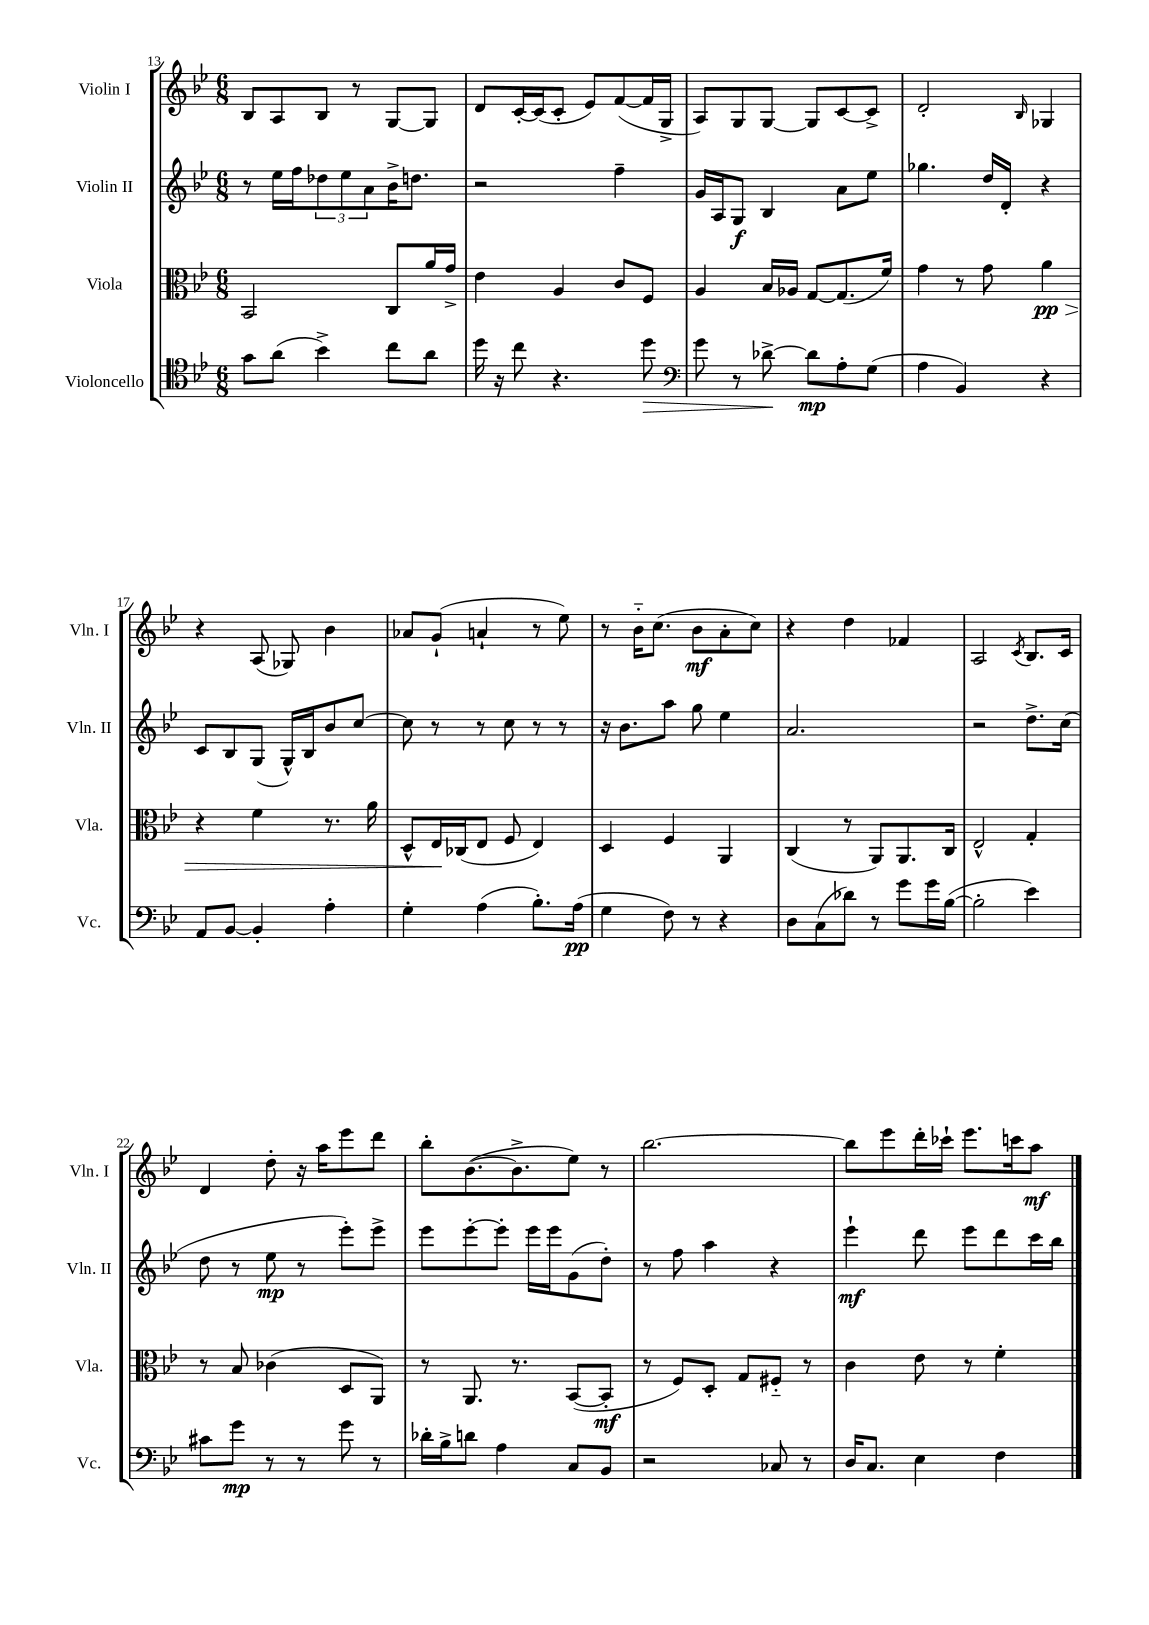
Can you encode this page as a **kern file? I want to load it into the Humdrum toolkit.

**kern	**kern	**kern	**kern
*staff4	*staff3	*staff2	*staff1
*clefC4	*clefC3	*clefG2	*clefG2
*k[b-e-]	*k[b-e-]	*k[b-e-]	*k[b-e-]
*M6/8	*M6/8	*M6/8	*M6/8
8g	2BB-	8r	8B-
(8a	.	16ee-	8A
.	.	16ff	.
4b-^)	.	12dd-	8B-
.	.	12ee-	.
.	.	.	8r
.	.	12a	.
8cc	8C	16b-^	[8G
.	.	8.dd	.
8a	16a	.	8G]
.	16g^	.	.
=	=	=	=
16dd	4e-	2r	8d
16r	.	.	.
8cc	.	.	[16c'
.	.	.	(16c]
4.r	4A	.	8c'
.	.	.	8e-)
.	8c	4ff~	([8f
8dd	8F	.	16f]
.	.	.	16G^
=	=	=	=
*clefF4	*	*	*
8g	4A	16g	8A)
.	.	16A	.
8r	.	8G	8G
[8d-^	16B-	4B-	[8G
.	16A-	.	.
8d-]	[8G	.	8G]
8A'	(8.G]	8a	[8c
(8G	.	8ee-	8c^]
.	16f)	.	.
=	=	=	=
4A	4g	4.gg-	2d'
4BB-)	8r	.	.
.	8g	16dd	.
.	.	16d'	.
.	.	.	16qqB-
4r	4a	4r	4G-
=	=	=	=
8AA	4r	8c	4r
[8BB-	.	8B-	.
4BB-']	4f	(8G	(8A
.	.	16G^^)	8G-)
.	.	16B-	.
4A'	8.r	8b-	4b-
.	.	[8cc	.
.	16a	.	.
=	=	=	=
4G'	8D^^	8cc]	8a-
.	16E-	8r	(8g`
.	(16C-	.	.
(4A	8E-	8r	4a`
.	8F	8cc	.
8.B-')	4E-)	8r	8r
.	.	8r	8ee-)
(16A	.	.	.
=	=	=	=
4G	4D	16r	8r
.	.	8.b-	.
.	.	.	16b-'~
.	.	.	(8.cc
8F)	4F	8aa	.
8r	.	8gg	8b-
4r	4AA	4ee-	8a'
.	.	.	8cc)
=	=	=	=
8D	(4C	2.a	4r
(8C	.	.	.
8d-)	8r	.	4dd
8r	8AA)	.	.
8g	8.AA	.	4f-
16g	.	.	.
([16B-	16C	.	.
=	=	=	=
2B-']	2E-^^	2r	2A
.	.	.	8qc
4e-)	4G'	8.dd^	8.B-
.	.	(16cc	16c
=	=	=	=
8c#	8r	8dd	4d
8g	8B-	8r	.
8r	(4c-	8ee-	8dd'
8r	.	8r	16r
.	.	.	16aa
8g	8D	8eee-')	8eee-
8r	8AA)	8eee-^	8ddd
=	=	=	=
16d-'	8r	8eee-	8bb-'
16B-^	.	.	.
8d	8.AA	[8eee-'	([8.b-
4A	.	8eee-']	.
.	8.r	.	8.b-^]
.	.	16eee-	.
.	.	16eee-	.
8C	([8BB-	(8g	8ee-)
8BB-	8BB-']	8dd')	8r
=	=	=	=
2r	8r	8r	[2.bb-
.	8F)	8ff	.
.	8D'	4aa	.
.	8G	.	.
8C-	8F#'~	4r	.
8r	8r	.	.
=	=	=	=
16D	4c	4eee-`	8bb-]
8.C	.	.	.
.	.	.	8eee-
4E-	8e-	8ddd	16ddd'
.	.	.	16ccc-`
.	8r	8eee-	8.eee-
4F	4f'	8ddd	.
.	.	.	16ccc
.	.	16ccc	8aa
.	.	16bb-	.
==	==	==	==
*-	*-	*-	*-
